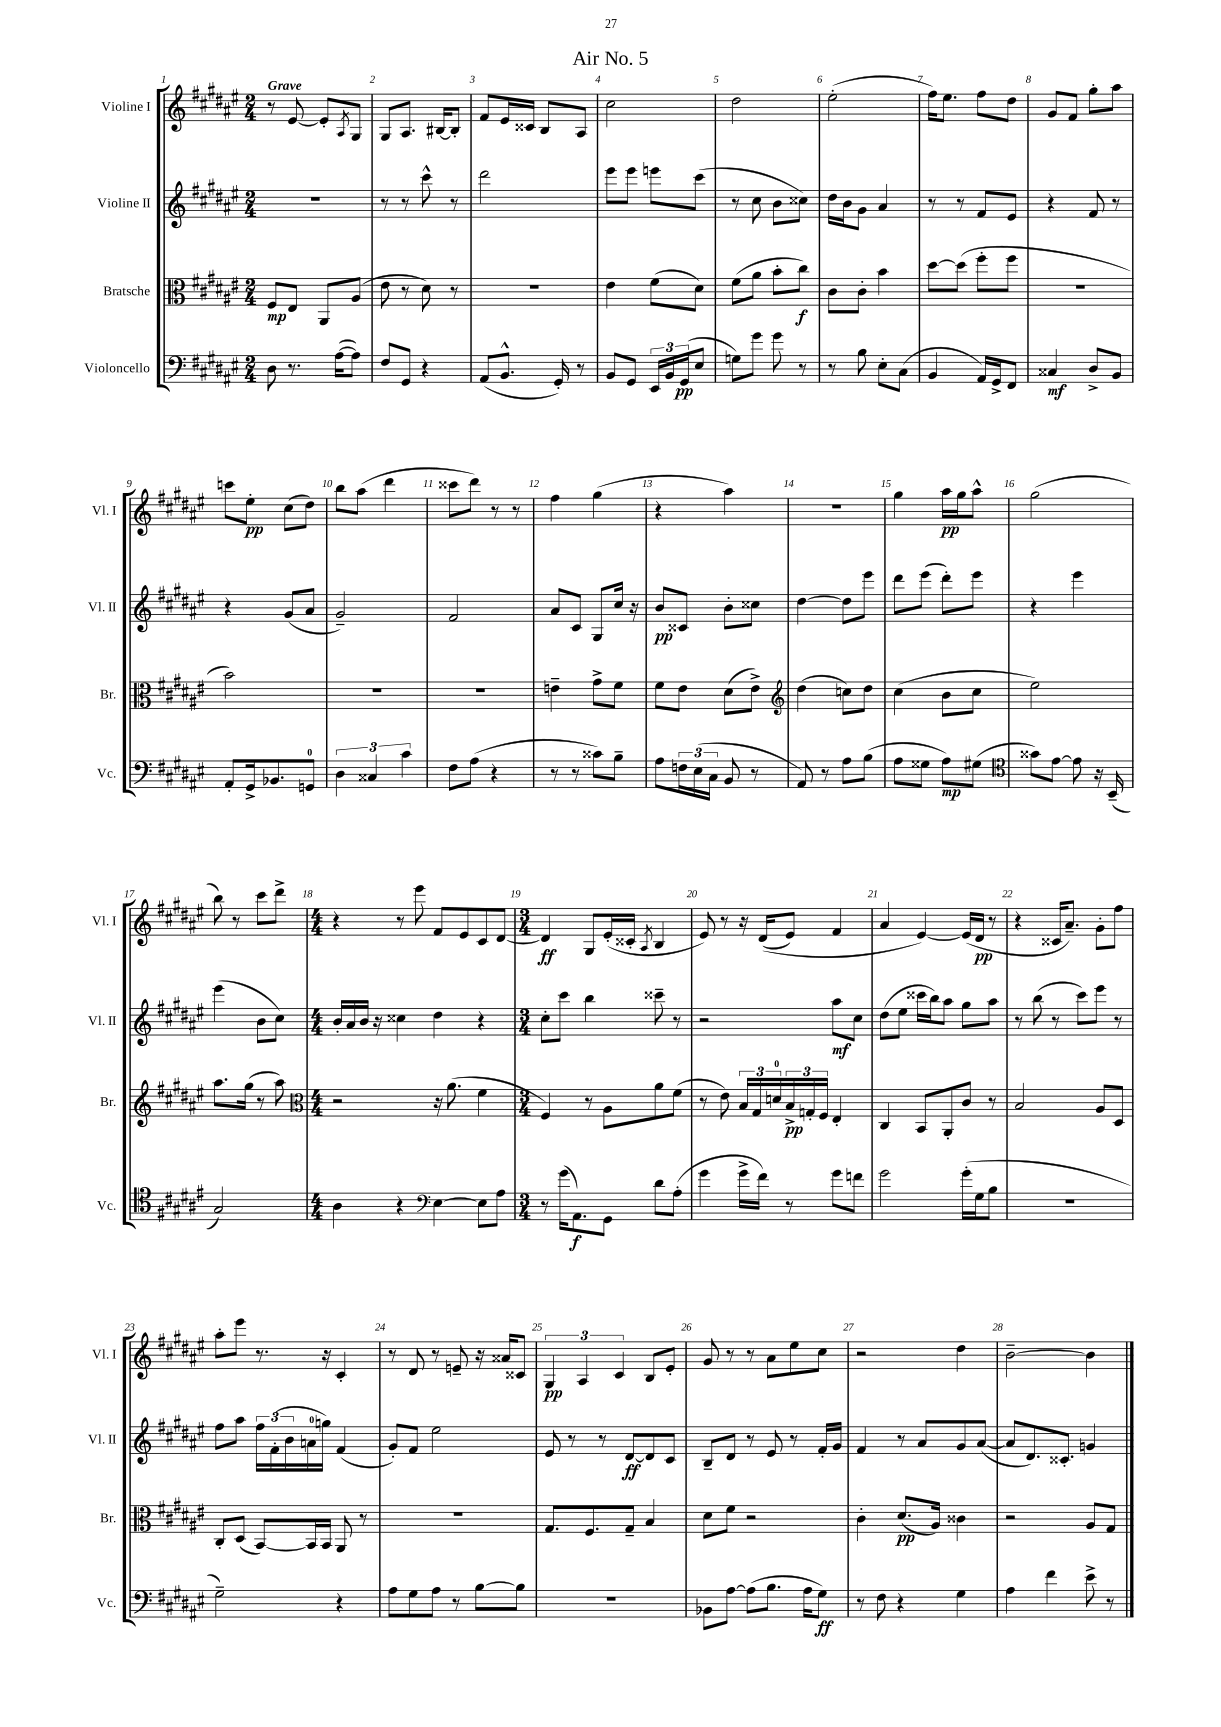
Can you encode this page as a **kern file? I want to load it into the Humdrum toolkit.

**kern	**kern	**kern	**kern
*staff4	*staff3	*staff2	*staff1
*clefF4	*clefC3	*clefG2	*clefG2
*k[f#c#g#d#a#e#]	*k[f#c#g#d#a#e#]	*k[f#c#g#d#a#e#]	*k[f#c#g#d#a#e#]
*M2/4	*M2/4	*M2/4	*M2/4
8D#	8F#	2r	8r
8.r	8E#	.	[8e#
.	8AA#	.	8e#']
([16A#	.	.	.
.	.	.	8qA#
8A#])	(8A#	.	8G#
=	=	=	=
8F#	8e#	8r	8G#
8GG#	8r	8r	8.A#
4r	8d#)	8ccc#^^	.
.	.	.	[16B#
.	8r	8r	8B#']
=	=	=	=
(8AA#	2r	2ddd#	8f#
8.BB^^	.	.	16e#
.	.	.	16c##
.	.	.	8B
16GG#')	.	.	.
8r	.	.	8A#
=	=	=	=
8BB	4e#	8eee#	2cc#
8GG#	.	8eee#	.
24EE#	(8f#	8eee	.
24BB	.	.	.
(24GG#	.	.	.
8E#	8d#)	(8ccc#	.
=	=	=	=
8G)	(8f#	8r	2dd#
8g#	8a#	8cc#	.
8g#	8b'	8b	.
8r	8cc#)	8cc##)	.
=	=	=	=
8r	8c#	16dd#	(2ee#'
.	.	16b	.
8B	8c#'	8g#	.
8E#'	4b	4a#	.
(8C#	.	.	.
=	=	=	=
4BB	[8dd#	8r	16ff#)
.	.	.	8.ee#
.	(8dd#]	8r	.
16AA#)	8ff#'	8f#	8ff#
16GG#^	.	.	.
8FF#	8ff#	8e#	8dd#
=	=	=	=
4C##	2r	4r	8g#
.	.	.	8f#
8D#^	.	8f#	8gg#'
8BB	.	8r	8aa#
=	=	=	=
8AA#'	2b)	4r	8ccc
16GG#^	.	.	8ee#'
8.BB-	.	.	.
.	.	(8g#	(8cc#
8GG	.	8a#	8dd#)
=	=	=	=
6D#	2r	2g#~)	8bb
.	.	.	(8aa#
6C##	.	.	.
.	.	.	4ddd#
6c#	.	.	.
=	=	=	=
8F#	2r	2f#	8ccc##
(8A#	.	.	8ddd#)
4r	.	.	8r
.	.	.	8r
=	=	=	=
8r	4e~	8a#	4ff#
8r	.	8c#	.
8c##)	8g#^	8G#	(4gg#
8B~	8f#	16cc#	.
.	.	16r	.
=	=	=	=
8A#	8f#	8b	4r
24F	8e#	8c##	.
(24E#	.	.	.
24C#	.	.	.
8BB	(8d#	8b'	4aa#)
8r	8e#^)	8cc##	.
=	=	=	=
*	*clefG2	*	*
8AA#)	(4dd#	[4dd#	2r
8r	.	.	.
8A#	8cc)	8dd#]	.
(8B	8dd#	8eee#	.
=	=	=	=
8A#	(4cc#	8ddd#	4gg#
8G##	.	(8eee#	.
8A#)	8b	8ddd#')	16aa#
.	.	.	16gg#
(8G#	8cc#	8eee#	8aa#^^
=	=	=	=
*clefC4	*	*	*
8g##)	2ee#)	4r	(2gg#
[8e#	.	.	.
8e#]	.	4eee#	.
16r	.	.	.
(16BB~	.	.	.
=	=	=	=
2G#)	8.aa#	(4eee#	8bb)
.	.	.	8r
.	(16gg#	.	.
.	8r	8b	8ccc#
.	8aa#)	8cc#)	8ddd#^
=	=	=	=
*	*clefC3	*	*
*M4/4	*M4/4	*M4/4	*M4/4
4A#	2r	16b'	4r
.	.	16a#	.
.	.	16b	.
.	.	16r	.
4r	.	4cc##	8r
.	.	.	8eee#
*clefF4	*	*	*
[4E#	16r	4dd#	8f#
.	(8.a#	.	.
.	.	.	8e#
8E#]	4f#	4r	8c#
8A#	.	.	[8d#
=	=	=	=
*M3/4	*M3/4	*M3/4	*M3/4
8r	4F#)	8cc#'	4d#]
(16g#	.	8ccc#	.
8.AA#)	.	.	.
.	8r	4bb	8G#
8GG#	8A#	.	(16e#'
.	.	.	16c##'
.	.	.	8qA#
8d#	8a#	8ccc##~	4B
(8A#'	(8f#	8r	.
=	=	=	=
4g#	8r	2r	8e#)
.	8e#)	.	8r
16g#^	24B	.	16r
.	24G#	.	.
16f#)	.	.	&((16d#
.	24d	.	.
8r	24B^	.	8e#)
.	24G'	.	.
.	24F#	.	.
8g#	4E#'	8aa#	4f#
8f	.	8cc#	.
=	=	=	=
2g#	4C#	(8dd#	4a#
.	.	8ee#	.
.	8BB	16ccc##	[4e#&)
.	.	16bb)	.
.	8AA#'	8aa#	.
(16g#'	8c#	8gg#	(16e#]
16G#	.	.	16d#
8B	8r	8aa#	8r
=	=	=	=
2.r	2B	8r	4r
.	.	(8bb	.
.	.	8r	16c##
.	.	.	8.a#~)
.	.	8ccc#)	.
.	8A#	8eee#	8g#'
.	8D#	8r	8ff#
=	=	=	=
2G#~)	8C#'	8ff#	8aa#'
.	(8D#	8aa#	8eee#
.	[8BB)	24ff#	8.r
.	.	(24f#'	.
.	.	24b	.
.	16BB]	16a	.
.	16BB	16gg)	16r
4r	8AA#	(4f#	4c#'
.	8r	.	.
=	=	=	=
8A#	2.r	8g#')	8r
8G#	.	8f#	8d#
8A#	.	2ee#	8r
8r	.	.	8e~
[8B	.	.	16r
.	.	.	16a##
8B]	.	.	8c##
=	=	=	=
2.r	8.G#	8e#	6G#
.	.	8r	.
.	.	.	6A#
.	8.F#	.	.
.	.	8r	.
.	.	.	6c#
.	8G#~	[8d#	.
.	4B	8d#]	8B
.	.	8c#	8e#'
=	=	=	=
8BB-	8d#	8B~	8g#
[8A#	8f#	8d#	8r
(8A#]	2r	8r	8r
8.B	.	8e#	8a#
.	.	8r	8ee#
16A#	.	.	.
8G#)	.	16f#'	8cc#
.	.	16g#	.
=	=	=	=
8r	4c#'	4f#	2r
8F#	.	.	.
4r	(8.d#	8r	.
.	.	8a#	.
.	16A#)	.	.
4G#	4c##	8g#	4dd#
.	.	([8a#	.
=	=	=	=
4A#	2r	8a#]	[2b~
.	.	8.d#)	.
4f#	.	.	.
.	.	8.c##'	.
8e#^	8A#	4g	4b]
8r	8G#	.	.
==	==	==	==
*-	*-	*-	*-
